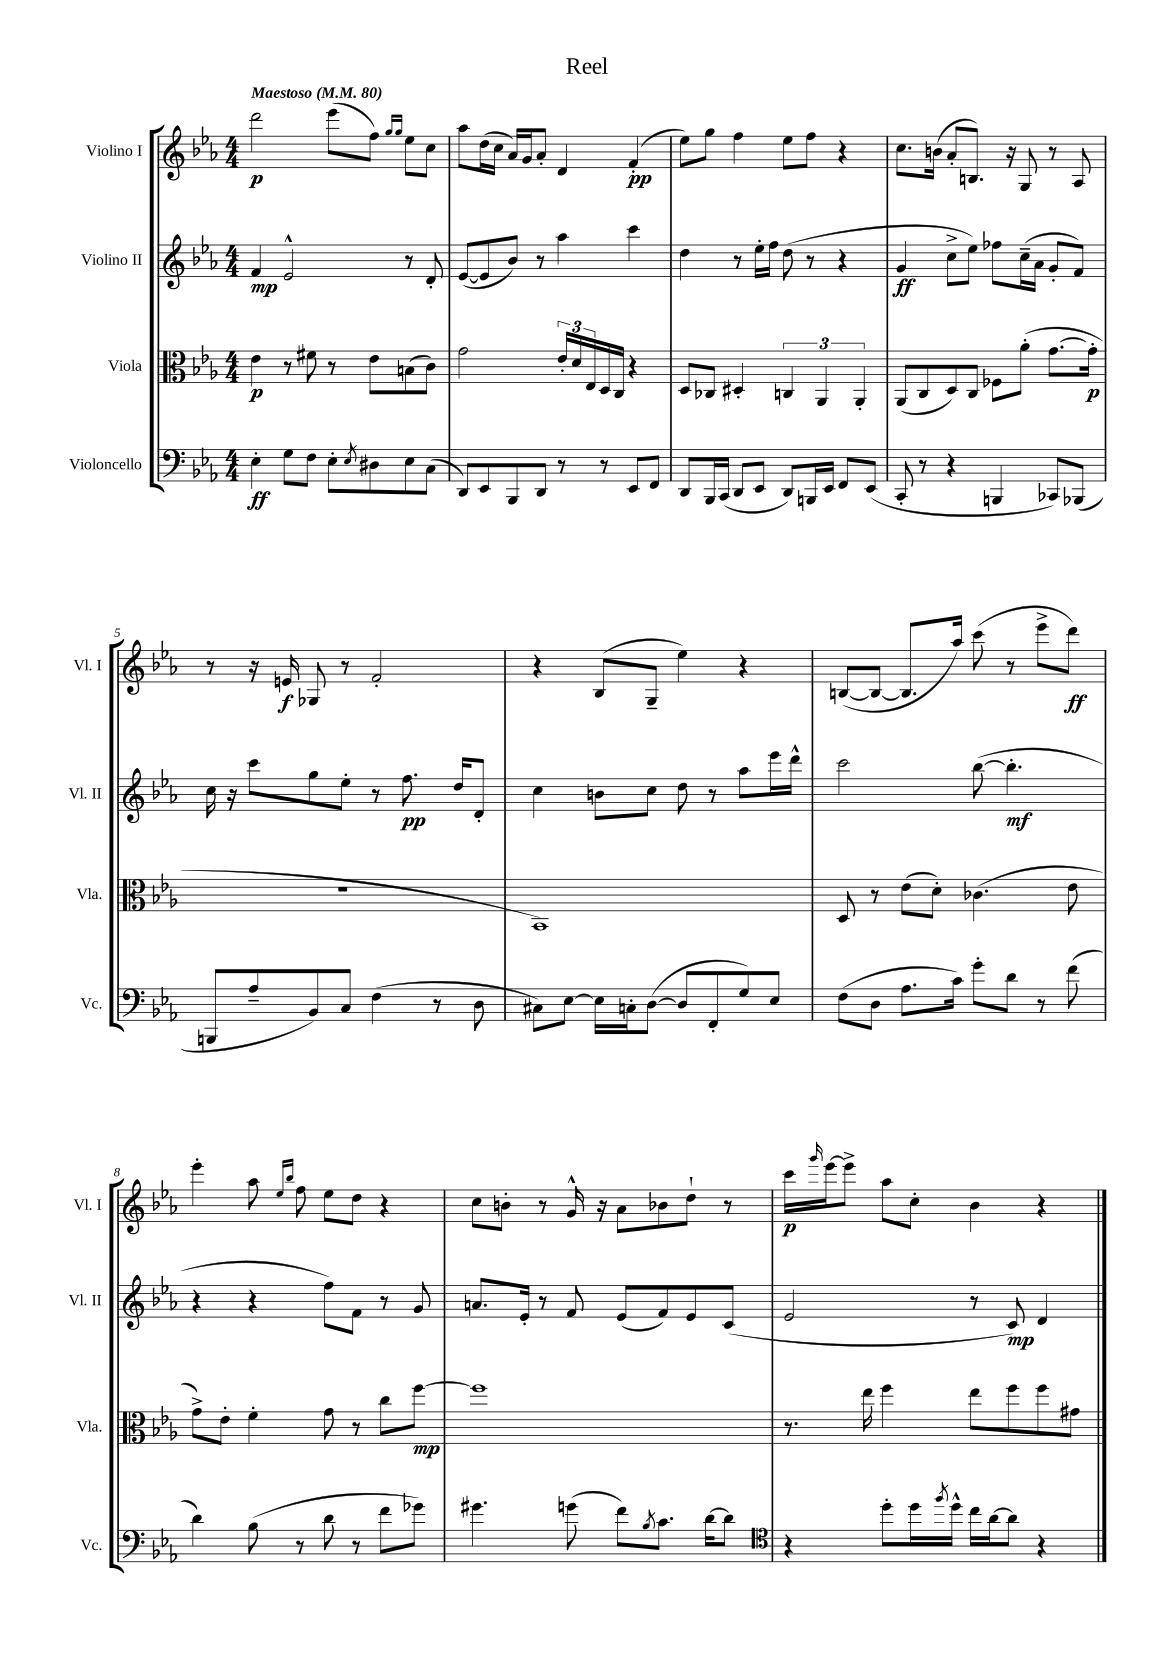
\header { title = "Reel" }
<<
\new StaffGroup <<
\new Staff = "s0" \with { instrumentName = "Violino I" shortInstrumentName = "Vl. I" } {
    \clef treble \key ees \major \numericTimeSignature \time 4/4 \tempo "Maestoso" 4 = 80
    d'''2\p ees'''8( f''8) \grace { g''16 g''16 } ees''8 c''8 |
    aes''8 d''16( c''16 aes'16) g'16 aes'8-. d'4 f'4-.\pp( |
    ees''8) g''8 f''4 ees''8 f''8 r4 |
    c''8. b'16( aes'8-. b8.) r16 g8 r8 aes8 |
    r8 r16 e'16\f ges8 r8 f'2-. |
    r4 bes8( g8-- ees''4) r4 |
    b8~( b8~ b8. aes''16) c'''8( r8 ees'''8-> d'''8\ff) |
    ees'''4-. aes''8 \grace { ees''16 bes''16 } f''8 ees''8 d''8 r4 |
    c''8 b'8-. r8 g'16-^ r16 aes'8 bes'8 d''8-! r8 |
    c'''16\p \grace { g'''16 } ees'''16~ ees'''8-> aes''8 c''8-. bes'4 r4 \bar "|." |
}
\new Staff = "s1" \with { instrumentName = "Violino II" shortInstrumentName = "Vl. II" } {
    \clef treble \key ees \major \numericTimeSignature \time 4/4
    f'4\mp ees'2-^ r8 d'8-. |
    ees'8~( ees'8 bes'8) r8 aes''4 c'''4 |
    d''4 r8 ees''16-. f''16 d''8( r8 r4 |
    g'4\ff c''8-> ees''8) fes''8 c''16--( aes'16 g'8-. f'8) |
    c''16 r16 c'''8 g''8 ees''8-. r8 f''8.\pp d''16 d'8-. |
    c''4 b'8 c''8 d''8 r8 aes''8 ees'''16 d'''16-^ |
    c'''2 bes''8~( bes''4.-.\mf |
    r4 r4 f''8) f'8 r8 g'8 |
    a'8. ees'16-. r8 f'8 ees'8( f'8) ees'8 c'8( |
    ees'2 r8 c'8\mp) d'4 \bar "|." |
}
\new Staff = "s2" \with { instrumentName = "Viola" shortInstrumentName = "Vla." } {
    \clef alto \key ees \major \numericTimeSignature \time 4/4
    ees'4\p r8 fis'8 r8 ees'8 b8( c'8) |
    g'2 \tuplet 3/2 { ees'16-. d'16 ees16 } d16 c16 r4 |
    d8 ces8 dis4-. \tuplet 3/2 { c4 aes,4 aes,4-. } |
    aes,8( c8 d8) c8 fes8 aes'8-.( g'8.~ g'16-.\p |
    R1 |
    bes,1) |
    d8 r8 ees'8( d'8-.) ces'4.( ees'8 |
    g'8->) ees'8-. f'4-. g'8 r8 c''8 f''8~\mp |
    f''1 |
    r8. ees''16 f''4 ees''8 f''8 f''8 gis'8 \bar "|." |
}
\new Staff = "s3" \with { instrumentName = "Violoncello" shortInstrumentName = "Vc." } {
    \clef bass \key ees \major \numericTimeSignature \time 4/4
    ees4-.\ff g8 f8 ees8-. \acciaccatura { ees8 } dis8 ees8 c8( |
    d,8) ees,8 bes,,8 d,8 r8 r8 ees,8 f,8 |
    d,8 bes,,16 c,16( d,8 ees,8 d,8) b,,16 ees,16 f,8 ees,8( |
    c,8-. r8 r4 b,,4 ces,8) bes,,8( |
    b,,8 aes8-- bes,8) c8 f4( r8 d8 |
    cis8) ees8~ ees16 c16-. d8~( d8 f,8-. g8) ees8 |
    f8( d8 aes8. c'16) g'8-. d'8 r8 f'8( |
    d'4) bes8( r8 d'8 r8 f'8 ges'8) |
    gis'4. g'8( f'8) \acciaccatura { bes8 } c'8. d'16~ d'8 |
    \clef tenor r4 d''8-. d''16 \acciaccatura { f''8 } d''16-^ c''16 aes'16~ aes'8 r4 \bar "|." |
}
>>
>>
